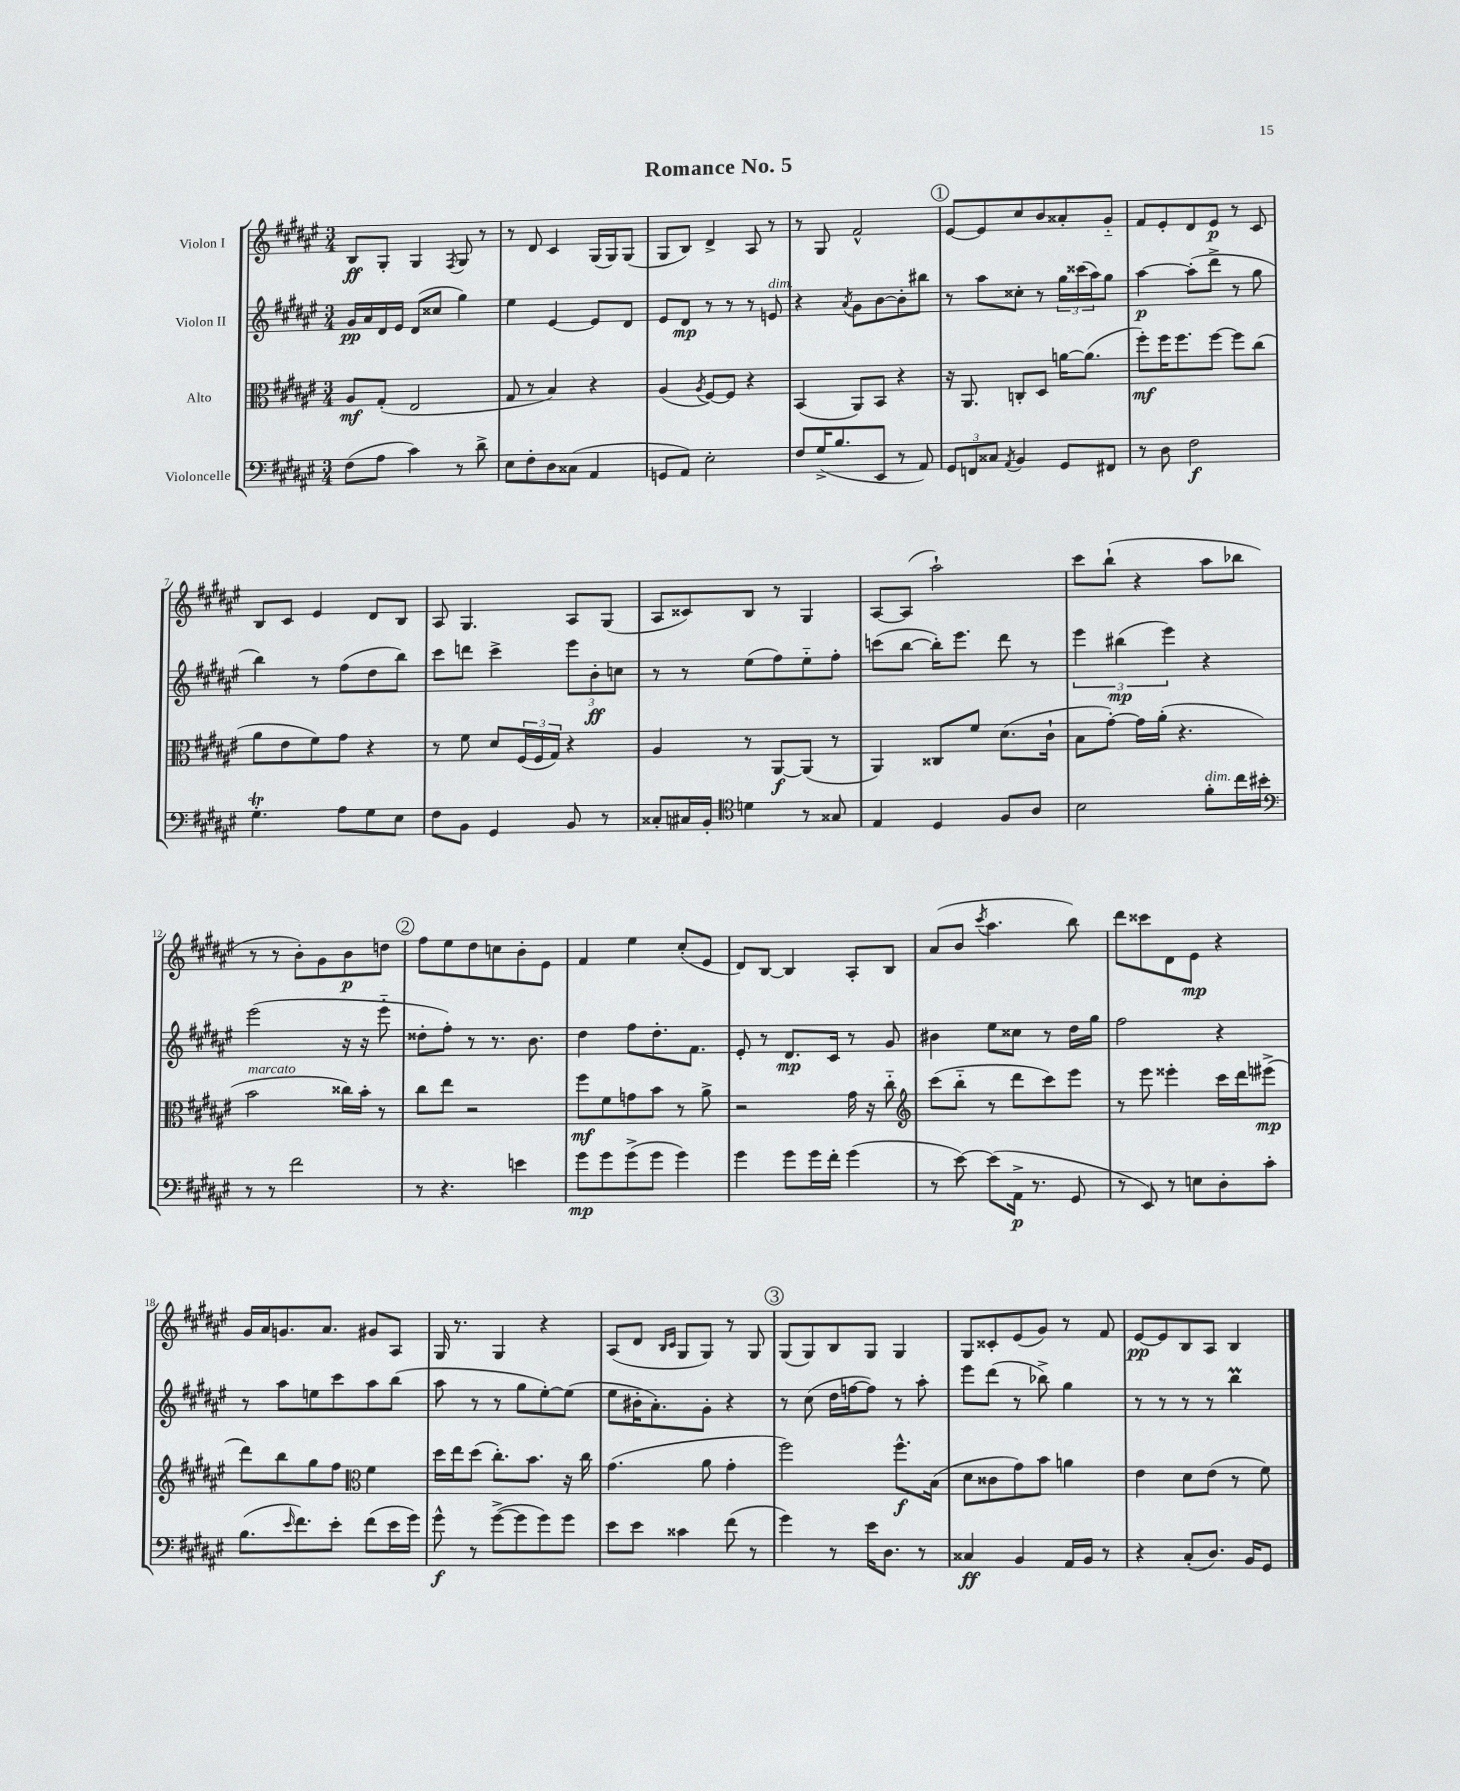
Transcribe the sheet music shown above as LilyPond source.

\header { title = "Romance No. 5" }
<<
\new StaffGroup <<
\new Staff = "s0" \with { instrumentName = "Violon I" } {
    \clef treble \key fis \major \numericTimeSignature \time 3/4
    b8\ff gis8-. gis4 \acciaccatura { fis8 } gis8 r8 |
    r8 dis'8 cis'4 gis16( gis16) gis8( |
    gis8 b8) dis'4-> ais8 r8 |
    r8 gis8 fis'2-^ |
    \mark \markup { \circle "1" } eis'8~ eis'8 cis''8 b'8 aisis'8-. gis'8-_ |
    fis'8 eis'8-. dis'8 eis'8\p r8 cis'8 |
    b8 cis'8 eis'4 dis'8 b8 |
    ais8 gis4. ais8 gis8( |
    ais8 cisis'8) b8 r8 gis4 |
    ais8~ ais8( ais''2-!) |
    cis'''8 b''8-!( r4 ais''8 bes''8 |
    r8 r8 b'8-.) gis'8 b'8\p d''8 |
    \mark \markup { \circle "2" } fis''8 eis''8 dis''8 c''8 b'8-. eis'8 |
    fis'4 eis''4 cis''8-.( eis'8 |
    dis'8) b8~ b4 ais8-. b8 |
    ais'8( b'8 \acciaccatura { cis'''8 } ais''4. b''8) |
    dis'''8 cisis'''8 dis'8 eis'8\mp r4 |
    gis'16 ais'16 g'8. ais'8. gis'8 ais8 |
    gis16 r8. gis4 r4 |
    ais8( dis'8 \grace { b16 cis'16 } gis8 gis8) r8 gis8 |
    \mark \markup { \circle "3" } gis8( gis8) b8 gis8 gis4 |
    gis8 cisis'8-. eis'8( gis'8) r8 fis'8 |
    eis'8~\pp eis'8 b8 ais8 b4 \bar "|." |
}
\new Staff = "s1" \with { instrumentName = "Violon II" } {
    \clef treble \key fis \major \numericTimeSignature \time 3/4
    gis'16\pp ais'16 dis'16 eis'16 dis'8( cisis''8 gis''4) |
    eis''4 eis'4~ eis'8 dis'8 |
    eis'8 dis'8\mp r8 r8 r8 e'8^\markup { \italic "dim." } |
    r4 \acciaccatura { ais'8 } gis'8 b'8~ b'8-. bis''8 |
    \mark \markup { \circle "1" } r8 ais''8 cisis''8-. r8 \tuplet 3/2 { gis''16 cisis'''16( ais''16) } gis''8 |
    ais''4~\p ais''8-.( dis'''8-> r8 gis''8 |
    b''4) r8 fis''8( dis''8 b''8) |
    cis'''8 d'''8 cis'''4-> \tuplet 3/2 { eis'''8 b'8-.\ff c''8 } |
    r8 r8 eis''8( fis''8) eis''8-_ fis''8-. |
    c'''8( b''8~ b''16-.) eis'''8. dis'''8 r8 |
    \tuplet 3/2 { eis'''4 bis''4\mp( eis'''4) } r4 |
    eis'''2( r16 r16 eis'''8-_ |
    \mark \markup { \circle "2" } disis''8-. fis''8-.) r8 r8. b'8. |
    dis''4 fis''8 dis''8.-. fis'8. |
    eis'8-. r8 dis'8.\mp cis'16 r8 gis'8 |
    bis'4 eis''8 cisis''8 r8 dis''16 gis''16 |
    fis''2 r4 |
    r8 ais''8 e''8 cis'''8 ais''8 b''8( |
    ais''8 r8 r8 gis''8 eis''8~-.) eis''8( |
    eis''8 bis'16-. ais'8.-.) gis'8-. r4 |
    \mark \markup { \circle "3" } r8 cis''8( dis''16 f''16~ f''8) r8 ais''8-. |
    eis'''8 dis'''8( r8 bes''8->) gis''4 |
    r8 r8 r8 r8 b''4\prall \bar "|." |
}
\new Staff = "s2" \with { instrumentName = "Alto" } {
    \clef alto \key fis \major \numericTimeSignature \time 3/4
    ais8\mf gis8-.( eis2 |
    gis8 r8 b4) r4 |
    ais4( \acciaccatura { ais8 } fis8~) fis8 r4 |
    b,4( ais,8) b,8 r4 |
    \mark \markup { \circle "1" } r16 ais,8. c8-. dis8 a'16~ a'8.( |
    fis''8-.\mf) fis''16 fis''8. fis''8~ fis''8 cis''8( |
    ais'8 eis'8 fis'8) gis'8 r4 |
    r8 fis'8 dis'8 \tuplet 3/2 { fis16( fis16 gis16) } r4 |
    ais4 r8 ais,8~\f ais,8( r8 |
    ais,4) cisis8 fis'8 dis'8.( cis'16-! |
    b8 gis'8~-.) gis'16 ais'16-.( r4. |
    b'2^\markup { \italic "marcato" } cisis''16) b'16-. r8 |
    \mark \markup { \circle "2" } cis''8 eis''8 r2 |
    fis''8\mf fis'8 g'8 b'8 r8 ais'8-> |
    r2 gis'16 r16 cis''8-_ |
    \clef treble cis'''8( b''8-_ r8 dis'''8 cis'''8) eis'''8 |
    r8 eis'''8 eisis'''4-. cis'''16 dis'''16 eis'''8->\mp( |
    dis'''8) b''8 gis''8 fis''8 \clef alto fis'4 |
    dis''16 eis''16 dis''8( cis''8.-.) b'8. r16 cis''16 |
    gis'4.( ais'8 gis'4-. |
    \mark \markup { \circle "3" } fis''2) fis''8.-^\f b16( |
    dis'8 cisis'8 gis'8) b'8 a'4 |
    eis'4 dis'8 eis'8( r8 fis'8) \bar "|." |
}
\new Staff = "s3" \with { instrumentName = "Violoncelle" } {
    \clef bass \key fis \major \numericTimeSignature \time 3/4
    fis8( ais8 cis'4) r8 dis'8-> |
    eis8 fis8-. dis8 cisis8( ais,4 |
    g,8 ais,8) eis2-. |
    fis8 gis16->( b8. eis,8 r8 ais,8) |
    \mark \markup { \circle "1" } \tuplet 3/2 { gis,8 f,8 cisis8 } \acciaccatura { ais,8 } b,4 gis,8 fis,8 |
    r8 dis8 fis2\f |
    gis4.-.\trill ais8 gis8 eis8 |
    fis8 b,8 gis,4 b,8 r8 |
    cisis8-. cis16 b,16-. \clef tenor d'4 r8 gisis8 |
    eis4 dis4 fis8 ais8 |
    b2 fis'8-.^\markup { \italic "dim." } cis''16 bis'16-. |
    \clef bass r8 r8 fis'2 |
    \mark \markup { \circle "2" } r8 r4. e'4 |
    gis'8\mp gis'8 gis'8->( gis'8 gis'4) |
    gis'4 gis'8 gis'16 fis'16-. gis'4( |
    r8 eis'8~) eis'8( ais,16->\p r8. gis,8 |
    r8 eis,8) r8 e8 dis8-. cis'8-. |
    b8.( \grace { eis'16 } fis'8.) eis'8-. fis'8( eis'16 gis'16) |
    gis'8-^\f r8 gis'8~->( gis'8 gis'8) gis'8 |
    eis'8 eis'8 cisis'4 fis'8( r8 |
    \mark \markup { \circle "3" } gis'4) r8 eis'16 dis8. r8 |
    cisis4\ff b,4 ais,16 b,16 r8 |
    r4 cis8-.( dis8.) b,16 gis,8 \bar "|." |
}
>>
>>
